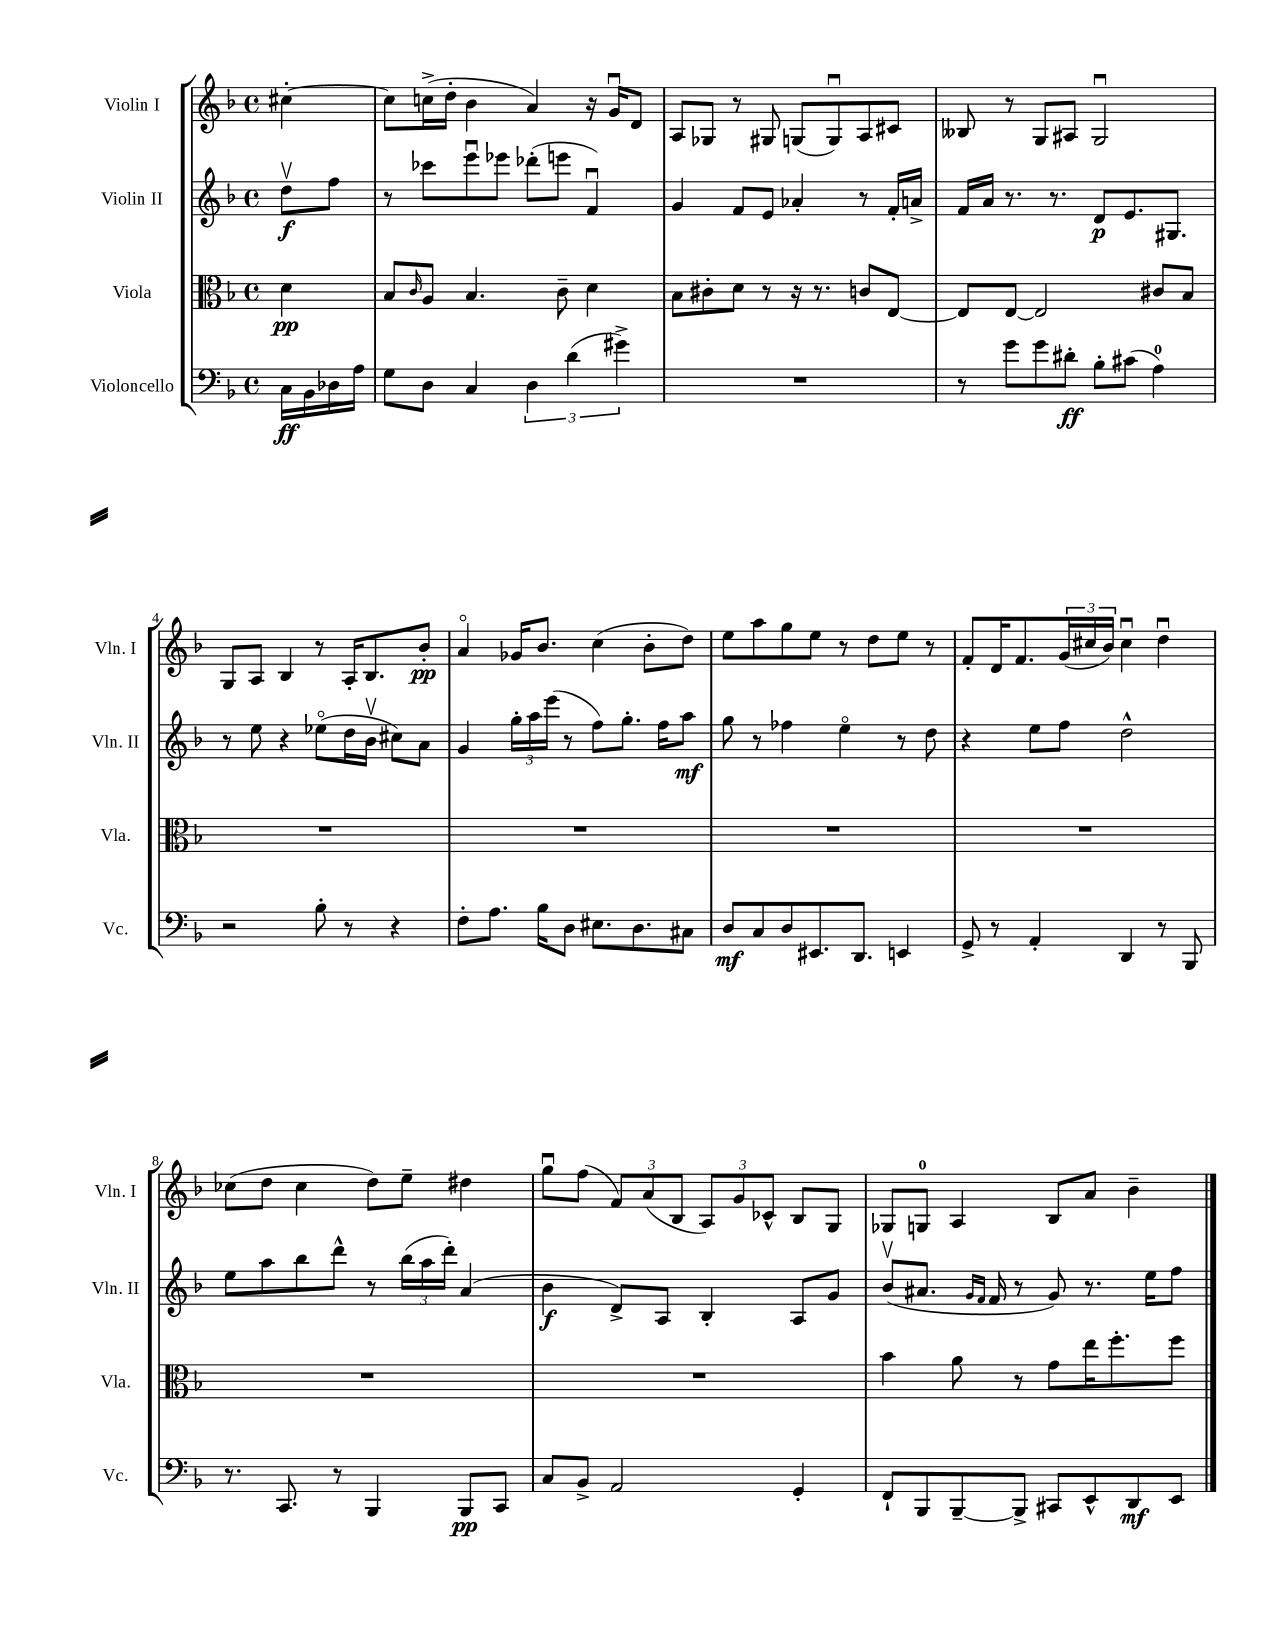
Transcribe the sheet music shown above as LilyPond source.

<<
\new StaffGroup <<
\new Staff = "s0" \with { instrumentName = "Violin I" shortInstrumentName = "Vln. I" } {
    \clef treble \key f \major \defaultTimeSignature \time 4/4 \partial 4
    cis''4~-. |
    cis''8 c''16->( d''16-. bes'4 a'4) r16 g'16\downbow d'8 |
    a8 ges8 r8 gis8 g8( g8\downbow) a8 cis'8 |
    beses8 r8 g8 ais8 g2\downbow |
    g8 a8 bes4 r8 a16-. bes8. bes'8-.\pp |
    a'4\flageolet ges'16 bes'8. c''4( bes'8-. d''8) |
    e''8 a''8 g''8 e''8 r8 d''8 e''8 r8 |
    f'8-. d'16 f'8. \tuplet 3/2 { g'16( cis''16 bes'16) } cis''4\downbow d''4\downbow |
    ces''8( d''8 ces''4 d''8) e''8-- dis''4 |
    g''8\downbow f''8( \tuplet 3/2 { f'8) a'8( bes8 } \tuplet 3/2 { a8) g'8 ces'8-^ } bes8 g8 |
    ges8 g8-0 a4 bes8 a'8 bes'4-- \bar "|." |
}
\new Staff = "s1" \with { instrumentName = "Violin II" shortInstrumentName = "Vln. II" } {
    \clef treble \key f \major \defaultTimeSignature \time 4/4 \partial 4
    d''8\upbow\f f''8 |
    r8 ces'''8 e'''8\downbow ees'''8 des'''8-.( e'''8 f'4\downbow) |
    g'4 f'8 e'8 aes'4-. r8 f'16-. a'16-> |
    f'16 a'16 r8. r8. d'8\p e'8. gis8. |
    r8 e''8 r4 ees''8\flageolet( d''16 bes'16\upbow cis''8) a'8 |
    g'4 \tuplet 3/2 { g''16-. a''16 e'''16( } r8 f''8) g''8.-. f''16 a''8\mf |
    g''8 r8 fes''4 e''4\flageolet r8 d''8 |
    r4 e''8 f''8 d''2-^ |
    e''8 a''8 bes''8 d'''8-^ r8 \tuplet 3/2 { bes''16( a''16 d'''16-.) } a'4( |
    bes'4\f d'8->) a8 bes4-. a8 g'8 |
    bes'8\upbow( ais'8. \grace { g'16 f'16 } f'16 r8 g'8) r8. e''16 f''8 \bar "|." |
}
\new Staff = "s2" \with { instrumentName = "Viola" shortInstrumentName = "Vla." } {
    \clef alto \key f \major \defaultTimeSignature \time 4/4 \partial 4
    d'4\pp |
    bes8 \grace { c'16 } a8 bes4. c'8-- d'4 |
    bes8 cis'8-. d'8 r8 r16 r8. c'8 e8~ |
    e8 e8~ e2 cis'8 bes8 |
    R1 |
    R1 |
    R1 |
    R1 |
    R1 |
    R1 |
    bes'4 a'8 r8 g'8 e''16 f''8.-. f''8 \bar "|." |
}
\new Staff = "s3" \with { instrumentName = "Violoncello" shortInstrumentName = "Vc." } {
    \clef bass \key f \major \defaultTimeSignature \time 4/4 \partial 4
    c16\ff bes,16 des16 a16 |
    g8 d8 c4 \tuplet 3/2 { d4 d'4( gis'4->) } |
    R1 |
    r8 g'8 g'8 dis'8-.\ff bes8-. cis'8( a4-0) |
    r2 bes8-. r8 r4 |
    f8-. a8. bes16 d8 eis8. d8. cis8 |
    d8\mf c8 d8 eis,8. d,8. e,4 |
    g,8-> r8 a,4-. d,4 r8 bes,,8 |
    r8. c,8. r8 bes,,4 bes,,8\pp c,8 |
    c8 bes,8-> a,2 g,4-. |
    f,8-! bes,,8 bes,,8~-- bes,,8-> cis,8 e,8-^ d,8\mf e,8 \bar "|." |
}
>>
>>
